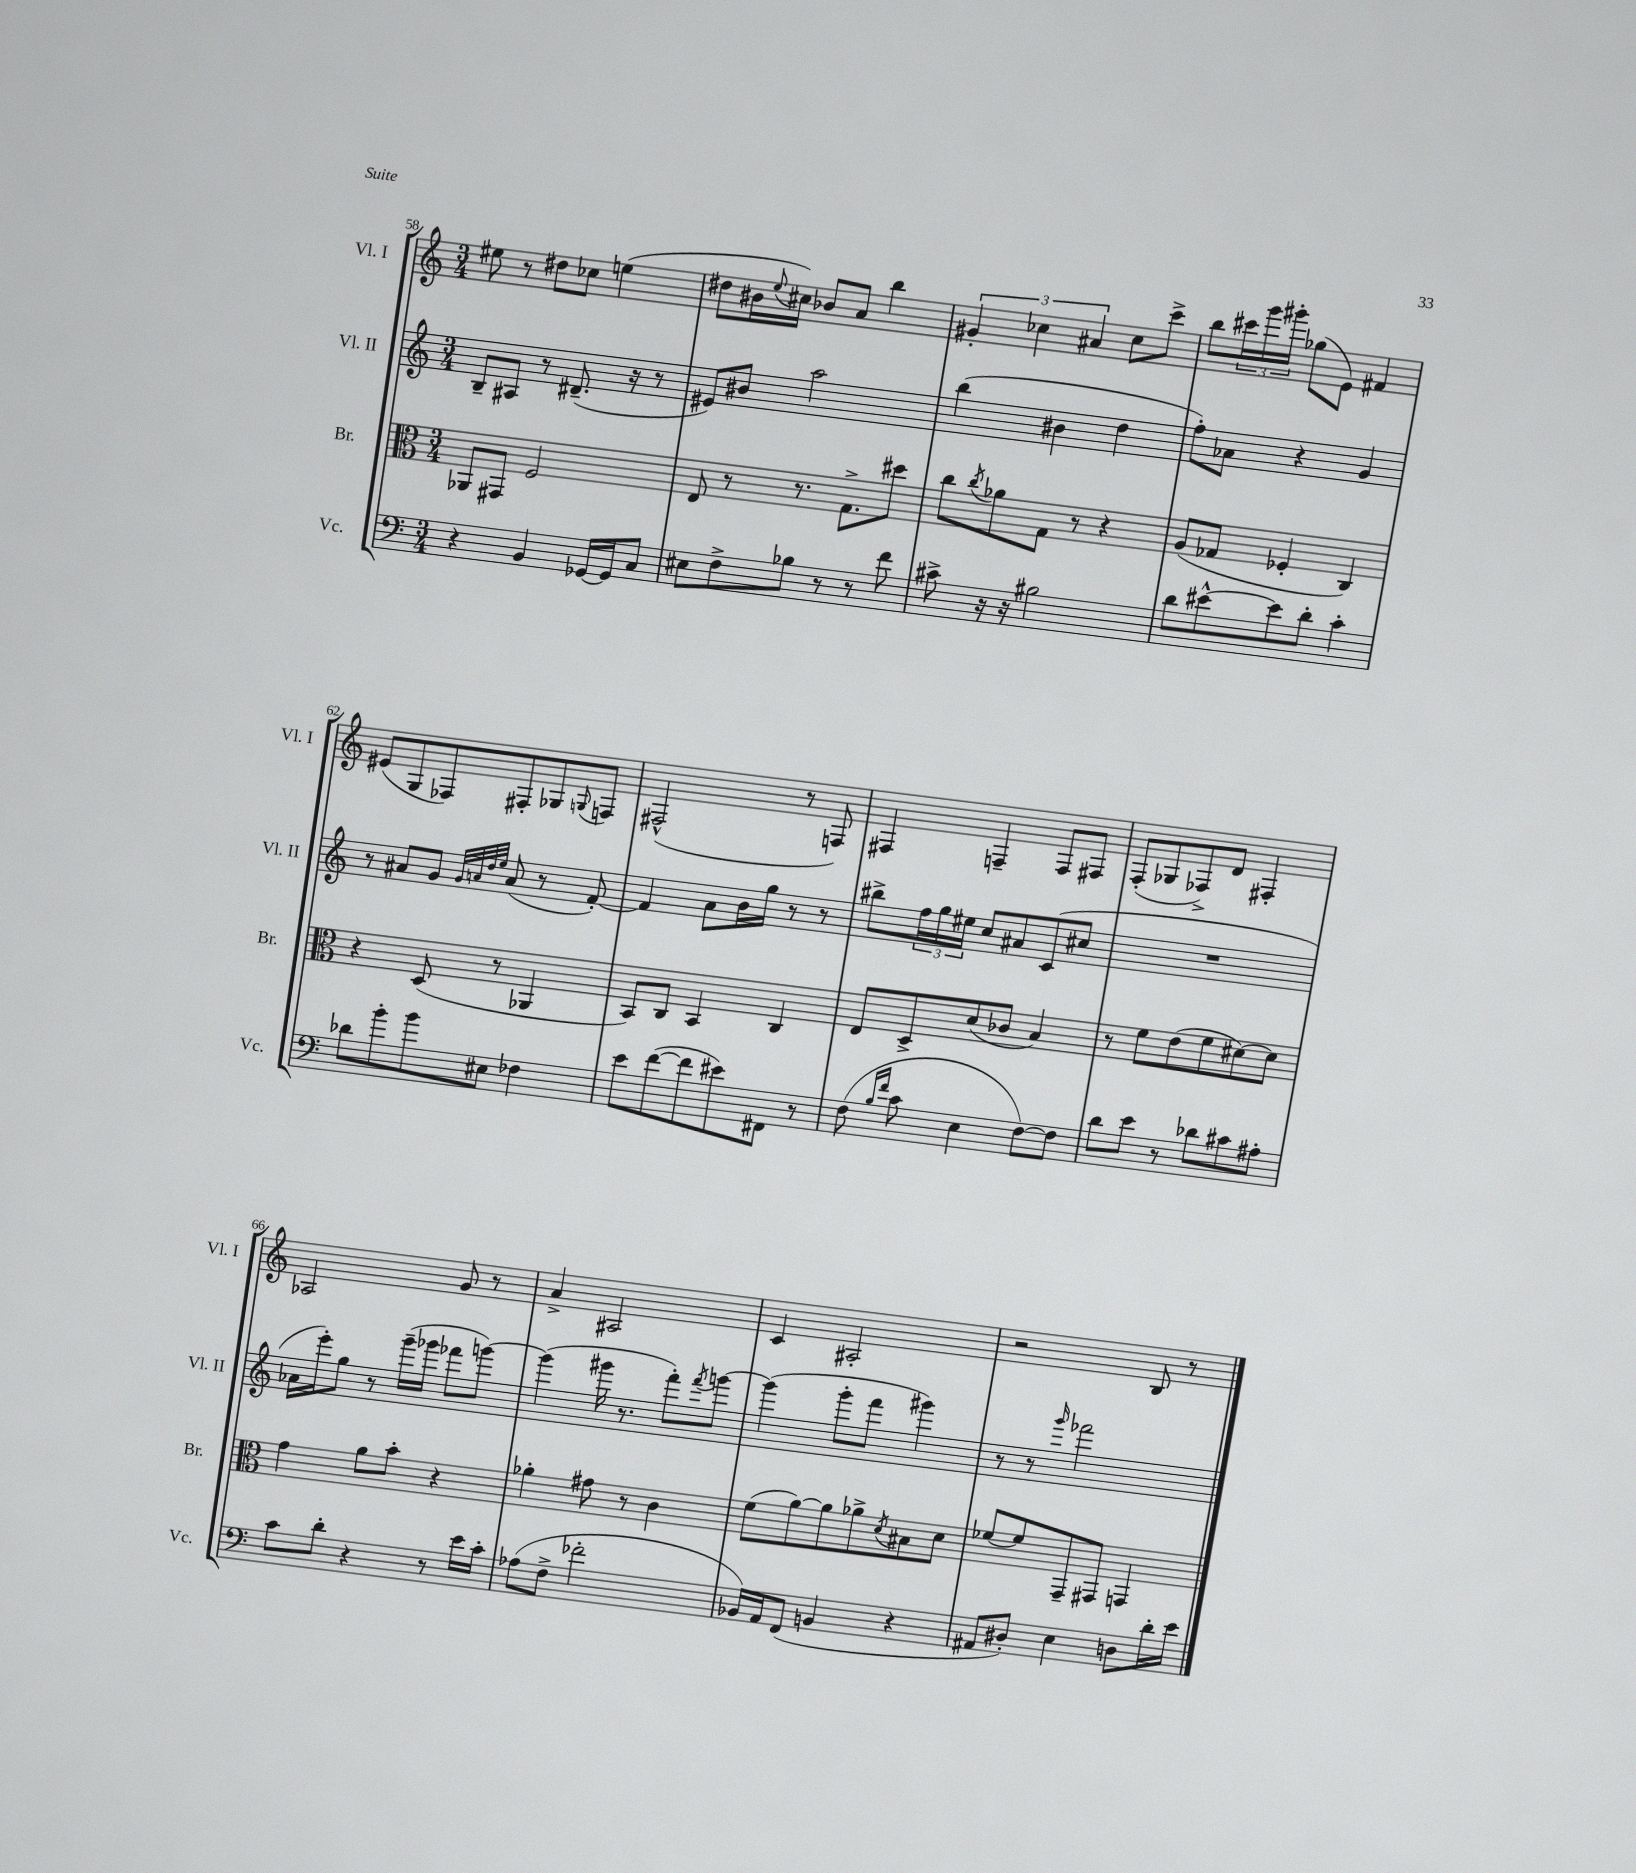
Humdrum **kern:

**kern	**kern	**kern	**kern
*staff4	*staff3	*staff2	*staff1
*clefF4	*clefC3	*clefG2	*clefG2
*k[]	*k[]	*k[]	*k[]
*M3/4	*M3/4	*M3/4	*M3/4
4r	8AA-/L	8B~/L	8ee#\
.	8GG#/J	8A#/J	8r
4BB/	2F/	8r	8dd#\L
.	.	(8.d#~/	8cc-\J
[16GG-/LL	.	.	(4ee\
16GG-/]J	.	16r	.
8C/J	.	8r	.
=	=	=	=
8E#\L	8E/	8e#/L)	8dd#\L
8F^\	8r	8b#/J	16b#\L
.	.	.	8qqee/
.	.	.	16cc#\JJ)
8B-\J	8.r	2aa\	8b-/L
8r	.	.	8a/J
.	8.G^\L	.	.
8r	.	.	4bb\
8f\	8dd#\J	.	.
=	=	=	=
8c#^\	8cc\L	(4bb\	6g#'/
.	8qcc/	.	.
16r	8a-\	.	.
.	.	.	6cc-\
16r	.	.	.
2B#\	8G\J	4b#\	.
.	.	.	6a#/
.	8r	.	.
.	4r	4dd\	8cc-\L
.	.	.	8ccc^\J
=	=	=	=
8d\L	(8A/L	8ff'\L)	8bb\L
[8e#^^\	8G-/J	8a-\J	24ccc#\L
.	.	.	24ggg\
.	.	.	24ggg#'\JJ
8e#\]	4F-'/	4r	(8gg-\L
8d'\J	.	.	8e\J)
4c'\	4C/)	4g/	4f#/
=	=	=	=
8d-\L	4r	8r	(8e#/L
8b'\	.	8a#/L	8G/
8b\	(8D/	8g/J	8F-/)
.	.	32qqg/LLL	.
.	.	32qqa/	.
.	.	32qqdd/	.
.	.	32qqee/JJJ	.
8E#\J	8r	(8a/	8F#'/
4F-\	4AA-/	8r	8G-/
.	.	.	8qqG/
.	.	[8f'/)	8F/J
=	=	=	=
8e\L	8BB/L)	4f/]	(2F#^^/
([8f\	8C/J	.	.
8f\]	4BB/	8a\L	.
8e#\)	.	16b\L	.
.	.	16gg\JJ	.
8FF#\J	4C/	8r	8r
8r	.	8r	8F/)
=	=	=	=
(8F\	8E/L	8bb#^\L	4F#/
16qqB/LL	.	.	.
16qqf/JJ	.	.	.
8c\	8D^/	24ff\L	.
.	.	24gg\	.
.	.	24ee#\JJ	.
4E\	(8d/	8cc/L	4F~/
.	8c-/J	8a#/	.
[8F\L)	4B/)	(8c/	8F/L
8F\]J	.	8cc#/J	8F#/J
=	=	=	=
8d\L	8r	2.r	(8F'/L
8e\J	8f\L	.	8G-/
8r	(8e\	.	8F-^/)
8d-\L	8f\	.	8d/J
8c#\	[8d#\)	.	4F#'/
8A#'\J	8d#\]J	.	.
=	=	=	=
8c\L	4g\	16a-\LL	2A-/
.	.	16eee'\J)	.
8d'\J	.	8gg\J	.
4r	8a\L	8r	.
.	8b'\J	(16ggg~\LL	.
.	.	16ggg-\JJ	.
8r	4r	8fff-\L	8g/
16e\LL	.	[8ggg\J)	8r
16c'\JJ	.	.	.
=	=	=	=
(8A-\L	4a-'\	(4ggg\]	4a^/
8F^\J	.	.	.
2f-'\	8g#\	16ggg#\	2A#/
.	.	8.r	.
.	8r	.	.
.	4c\	8fff'\L)	.
.	.	8qfff/	.
.	.	[8ggg\J	.
=	=	=	=
16BB-/LL)	(8f\L	(4ggg\]	4c/
16AA/J	.	.	.
(8FF/J	[8a\)	.	.
4BB/	8a\]	8ggg'\L	2A#'/
.	8a-^\	8fff\J	.
.	8qd/	.	.
4r	8B#\	4ggg#\)	.
.	8d\J	.	.
=	=	=	=
8AA#/L	[8f-/L	8r	2r
8D#'/J)	8f-/]	8r	.
.	.	16qqggg/	.
4E\	8GG~/	2fff-\	.
.	8GG#/J	.	.
8D\L	4GG/	.	8B/
16d'\L	.	.	8r
16e\JJ	.	.	.
==	==	==	==
*-	*-	*-	*-
